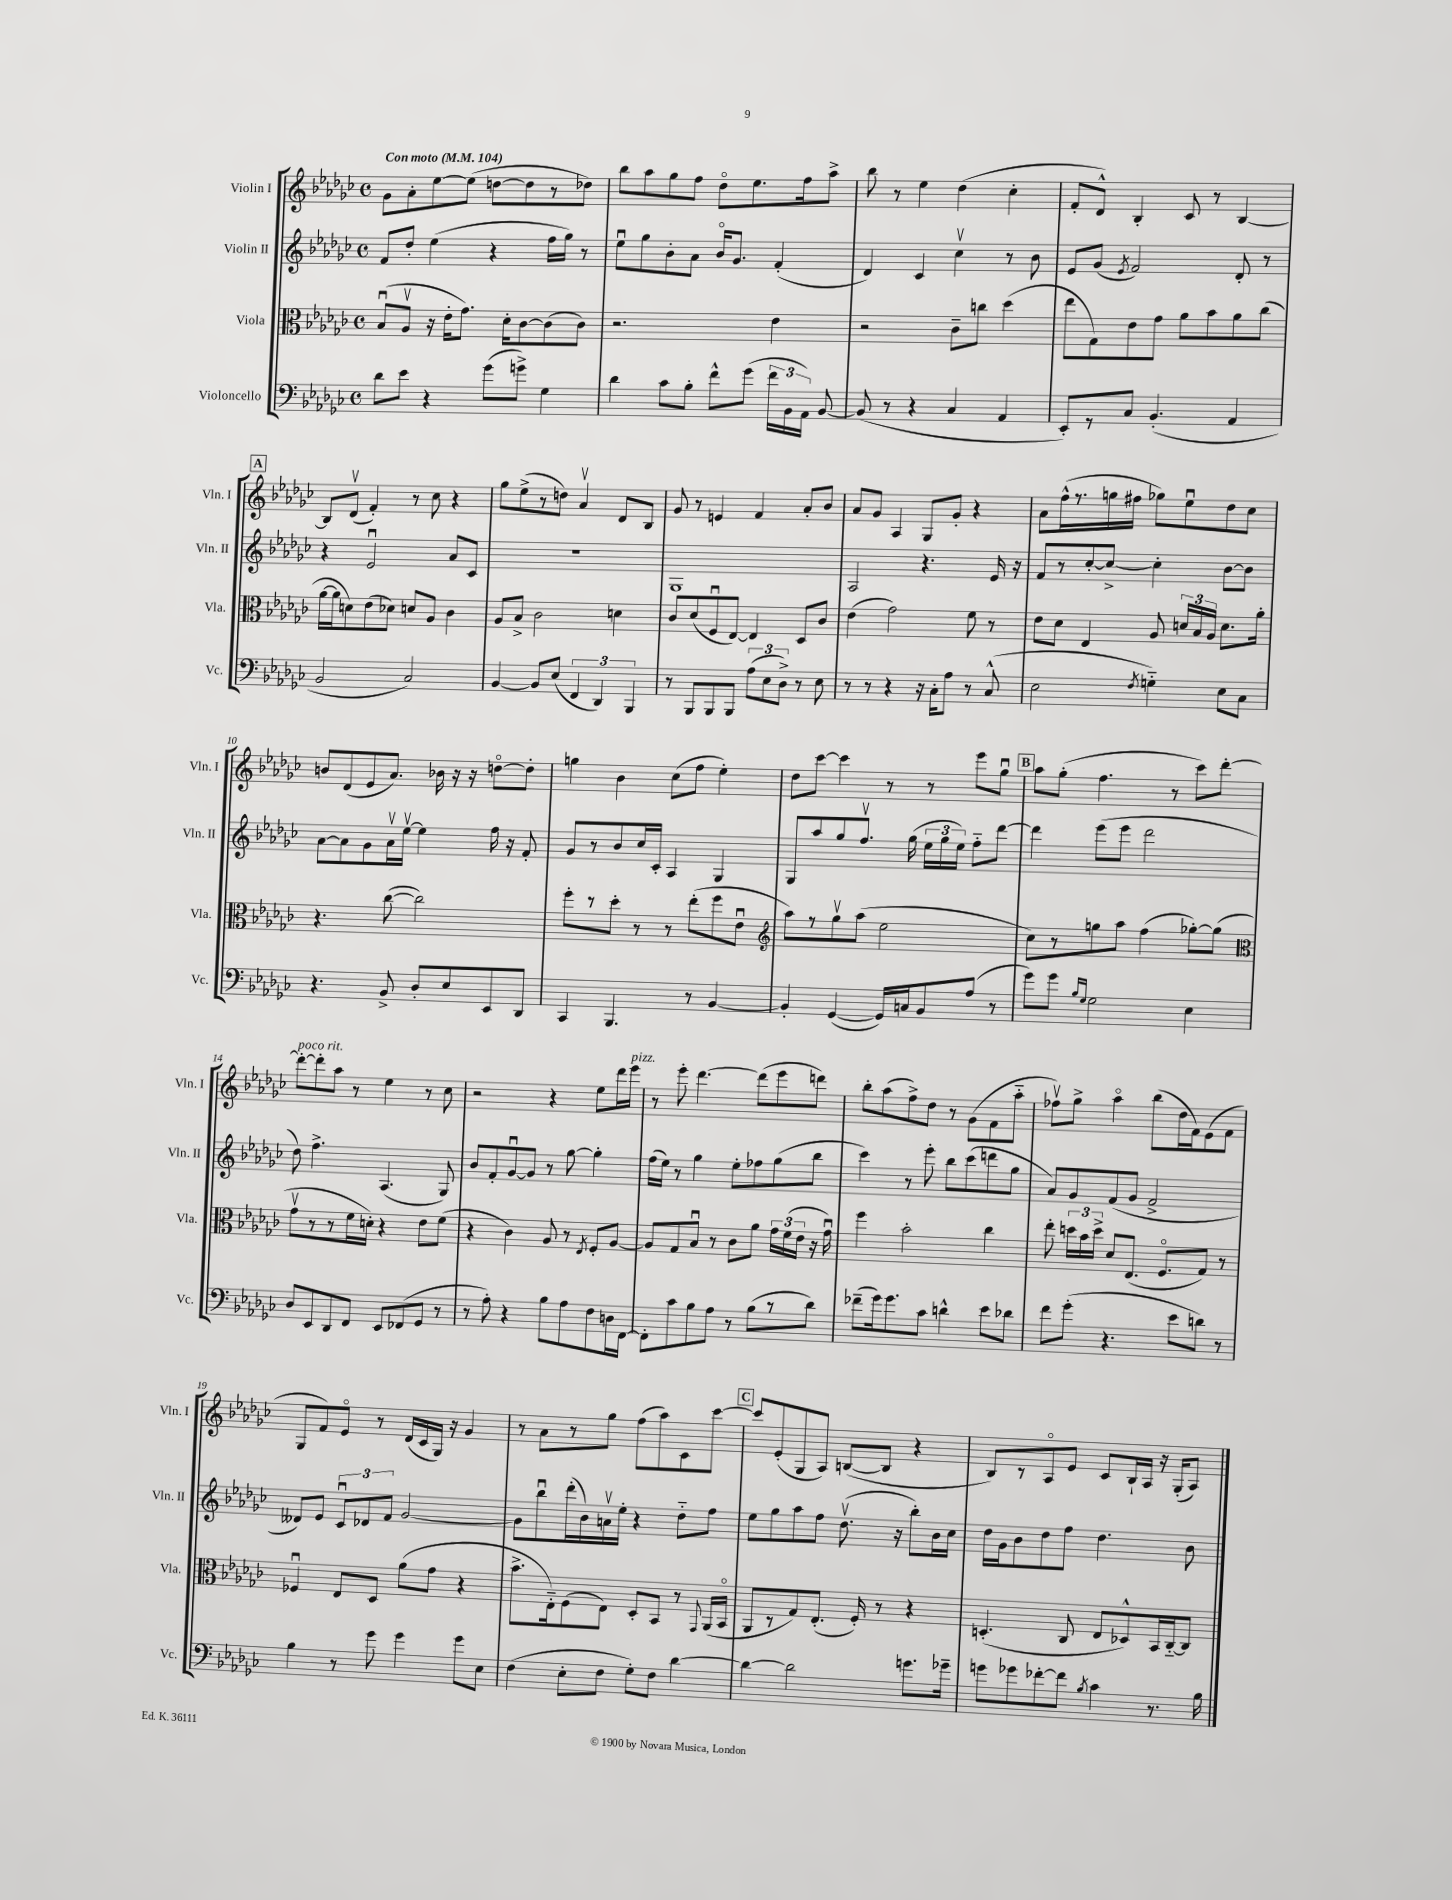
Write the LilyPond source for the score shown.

<<
\new StaffGroup <<
\new Staff = "s0" \with { instrumentName = "Violin I" shortInstrumentName = "Vln. I" } {
    \clef treble \key ges \major \defaultTimeSignature \time 4/4 \tempo "Con moto" 4 = 104
    \autoBeamOff ges'8[ aes'8-. ees''8~ ees''8]( d''8[~ d''8 r8 des''8]) |
    bes''8[ aes''8 ges''8 f''8] des''8[\flageolet ees''8. f''16 aes''8]-> |
    bes''8 r8 ees''4 des''4( ces''4-. |
    f'8[-. des'8]-^) bes4-. ces'8 r8 bes4~ |
    \mark \markup { \box "A" } bes8[ des'8]\upbow( f'4-.) r8 ces''8 r4 |
    ges''8[ ees''8->( r8 d''8]) aes'4\upbow des'8[ bes8] |
    ges'8 r8 e'4 f'4 aes'8[-. bes'8] |
    aes'8[ ges'8] aes4 ges8[ ges'8]-. r4 |
    aes'8[ f''16-^( r8. g''16 fis''16] ges''8[) ees''8\downbow des''8 ces''8] |
    b'8[ des'8( ees'8 aes'8.]) bes'16 r16 r16 d''8[~\flageolet d''8]-. |
    g''4 bes'4 ces''8[( f''8] ees''4-.) |
    des''8[ ces'''8]~ ces'''4 r8 r8 ees'''8[ ges''8]\downbow |
    \mark \markup { \box "B" } aes''8[ ges''8]-.( f''4. r8 ces'''8[) des'''8]~-. |
    des'''8[~-.^\markup { \italic "poco rit." } des'''8-. aes''8] r8 ees''4 r8 ces''8 |
    r2 r4 ees''8[ des'''16 ees'''16]^\markup { \italic "pizz." } |
    r8 ees'''8-. des'''4.~ des'''8[( ees'''8 d'''8]) |
    bes''8[-. aes''8( f''8->) des''8] r8 ges'8[( f'8 aes''8]-_ |
    fes''8[\upbow) ges''8]-> aes''4\flageolet bes''8[( des''16 f'16) ees'8( f'8] |
    ges8[ f'8) ees'8]\flageolet r8 des'16[( ces'16 ges16]) r16 ges'4 |
    r8 aes'8[ r8 ges''8] f''8[( aes''8) ces'8 ces'''8]~ |
    \mark \markup { \box "C" } ces'''8[ ees'8-.( ges8 aes8]) b8[~( b8] r4 |
    bes8[) r8 aes8\flageolet ees'8] ces'8[ bes16-! aes16] r16 ges16[-.( aes8]) \bar "|." |
}
\new Staff = "s1" \with { instrumentName = "Violin II" shortInstrumentName = "Vln. II" } {
    \clef treble \key ges \major \defaultTimeSignature \time 4/4
    \autoBeamOff f'8[ des''8]-. ees''4( r4 f''16[ ges''16]) r8 |
    ees''8[\downbow ges''8 bes'8-. aes'8] bes'16[\flageolet ges'8.] f'4-.( |
    des'4) ces'4 ces''4\upbow r8 bes'8 |
    ees'8[ ges'8]( \acciaccatura { ees'8 } f'2) des'8-. r8 |
    \mark \markup { \box "A" } r4 ees'2\downbow aes'8[ ces'8] |
    R1 |
    ges1 |
    aes2 r4. ees'16 r16 |
    f'8[ r8 ces''8~-. ces''8]~-> ces''4-. bes'8[~ bes'8] |
    aes'8[~ aes'8 ges'8 aes'16\upbow ees''16]~\upbow ees''4 f''16 r16 f'8-. |
    ges'8[ r8 bes'8 ces''16 ces'16]-. aes4 ges4 |
    ges8[ aes''8 ges''8 f''8.]\upbow ges''16( \tuplet 3/2 { ees''16[ ges''16 ees''16]) } f''8[-_ des'''8]~ |
    \mark \markup { \box "B" } des'''4 ees'''8[( ees'''8] des'''2 |
    des''8) f''4.-> aes4.( ges8) |
    bes'8[ f'8-. ges'8~\downbow ges'8] r8 ges''8~ ges''4-. |
    f''16[( ees''16]) r8 ges''4 ees''8[-. fes''8 ges''8( bes''8] |
    ces'''4) r8 ees'''8-. bes''8[ ces'''8( d'''8 ges''8] |
    aes'8[) ges'8 f'8( ges'8] f'2-> |
    deses'8[) ees'8] \tuplet 3/2 { ces'8[\downbow des'8 f'8] } ges'2~ |
    ges'8[ bes''8\downbow des'''16-.( bes'16) a'16\upbow ees''16]-. r4 des''8[-_ f''8] |
    \mark \markup { \box "C" } ees''8[ ges''8 aes''8 f''8] des''8.\upbow( r16 bes''8[-.) bes'16 ces''16] |
    des''16[ ges'16 bes'8 des''8 f''8] des''4. bes'8 \bar "|." |
}
\new Staff = "s2" \with { instrumentName = "Viola" shortInstrumentName = "Vla." } {
    \clef alto \key ges \major \defaultTimeSignature \time 4/4
    \autoBeamOff bes8[\downbow( aes8]\upbow r16 ees'16[-. ges'8.]) des'16[-. ces'8~ ces'8( ces'8]) |
    r2. ees'4 |
    r2 ces'8[-- c''8] des''4( |
    ees''8[ ges8) ees'8 ges'8] aes'8[ bes'8 aes'8 ces''8]( |
    \mark \markup { \box "A" } aes'16[~ aes'16 d'8) ees'8( des'8]) d'8[ aes8] ces'4 |
    aes8[ bes8]-> ces'2 d'4 |
    ces'8[ des'8( f8\downbow ees8]~) ees4 des8[ ces'8] |
    ees'4( ges'2) f'8 r8 |
    ees'8[ des'8] ees4 aes8 \tuplet 3/2 { d'16[ bes16 aes16] } d'8.[ aes'16]-. |
    r4. ces''8~( ces''2) |
    f''8[-. r8 des''8]-. r8 r8 ees''8[-.( f''8 ees'8]\downbow |
    \clef treble aes''8[) r8 ges''8\upbow aes''8]( ees''2 |
    \mark \markup { \box "B" } ces''8[) r8 g''8 aes''8] f''4( ges''8[~-.) ges''8]( |
    \clef alto ges'8[\upbow r8 r8 f'16 d'16]-.) r4 ees'8[ f'8]( |
    r4 ces'4) aes8 r8 \acciaccatura { ees8 } f8[-. aes8]~ |
    aes8[ ges8 bes8]\downbow r8 ces'8[ aes'8] \tuplet 3/2 { ges'16[ f'16( ees'16] } r16 ges'16\downbow) |
    f''4 bes'2-. ces''4 |
    ees''8-. \tuplet 3/2 { d''16[ bes'16 d''16]-> } des'8[ ees8.]( f8.[\flageolet ges8]) r8 |
    fes4\downbow ees8[ des8] aes'8[( ges'8] r4 |
    bes'8.[-> ees16-_) f8( ees8]) des8[-. bes,8] r8 \appoggiatura { ges,8 } aes,16[( bes,16]\flageolet |
    \mark \markup { \box "C" } aes,8[ r8 ges8) ees8.]-.( f16-.) r8 r4 |
    d4.-.( ces8 ees8[ des8-^) bes,16 ces16~-_ ces8] \bar "|." |
}
\new Staff = "s3" \with { instrumentName = "Violoncello" shortInstrumentName = "Vc." } {
    \clef bass \key ges \major \defaultTimeSignature \time 4/4
    \autoBeamOff des'8[ ees'8] r4 ges'8[( g'8]->) ges4 |
    des'4 ces'8[ bes8]-. f'8[-^ ges'8]( \tuplet 3/2 { f'16[ bes,16 aes,16]) } bes,8~ |
    bes,8( r8 r4 ces4 aes,4 |
    ees,8[-.) r8 ces8] bes,4.-.( aes,4 |
    \mark \markup { \box "A" } bes,2 ces2) |
    bes,4~ bes,8[ ees8]( \tuplet 3/2 { f,4 des,4) bes,,4 } |
    r8 bes,,8[ bes,,8 bes,,8] \tuplet 3/2 { aes8[( ees8 des8]->) } r8 ees8 |
    r8 r8 r4 r16 ces16[-. aes8] r8 ces8-^( |
    ees2 \acciaccatura { f8 } g4-_) ees8[ ces8] |
    r4. bes,8-> des8[-. ees8 ees,8 des,8] |
    ces,4 bes,,4. r8 bes,4~ |
    bes,4-. ges,4~( ges,16[) c16 bes,8 aes8]( r8 |
    \mark \markup { \box "B" } ges'8[) ges'8] \grace { bes16[ ges16] } ges2 ees4 |
    des8[ ees,8 des,8 f,8] ees,8[ fes,8( ges,8] r8 |
    r8 aes8-.) r4 bes8[ aes8 f8 d16 f,16]~ |
    f,8[-. ces'8 bes8 aes8] r8 bes8[( r8 des'8]) |
    fes'8[--( ges'16) ges'8. ces'8] d'4-^ ees'8[ des'8] |
    f'8[ ges'8]-.( r4. ees'8[ d'8]) r8 |
    bes4 r8 ges'8 ges'4 ges'8[ ees8] |
    f4( ees8[-. f8] ges8[-.) f8] des'4~ |
    \mark \markup { \box "C" } des'4~ des'2 g'8.[ ges'16]-- |
    g'8[ ges'8 fes'8~-. fes'8] \acciaccatura { bes8 } ces'4 r8. bes16 \bar "|." |
}
>>
>>
